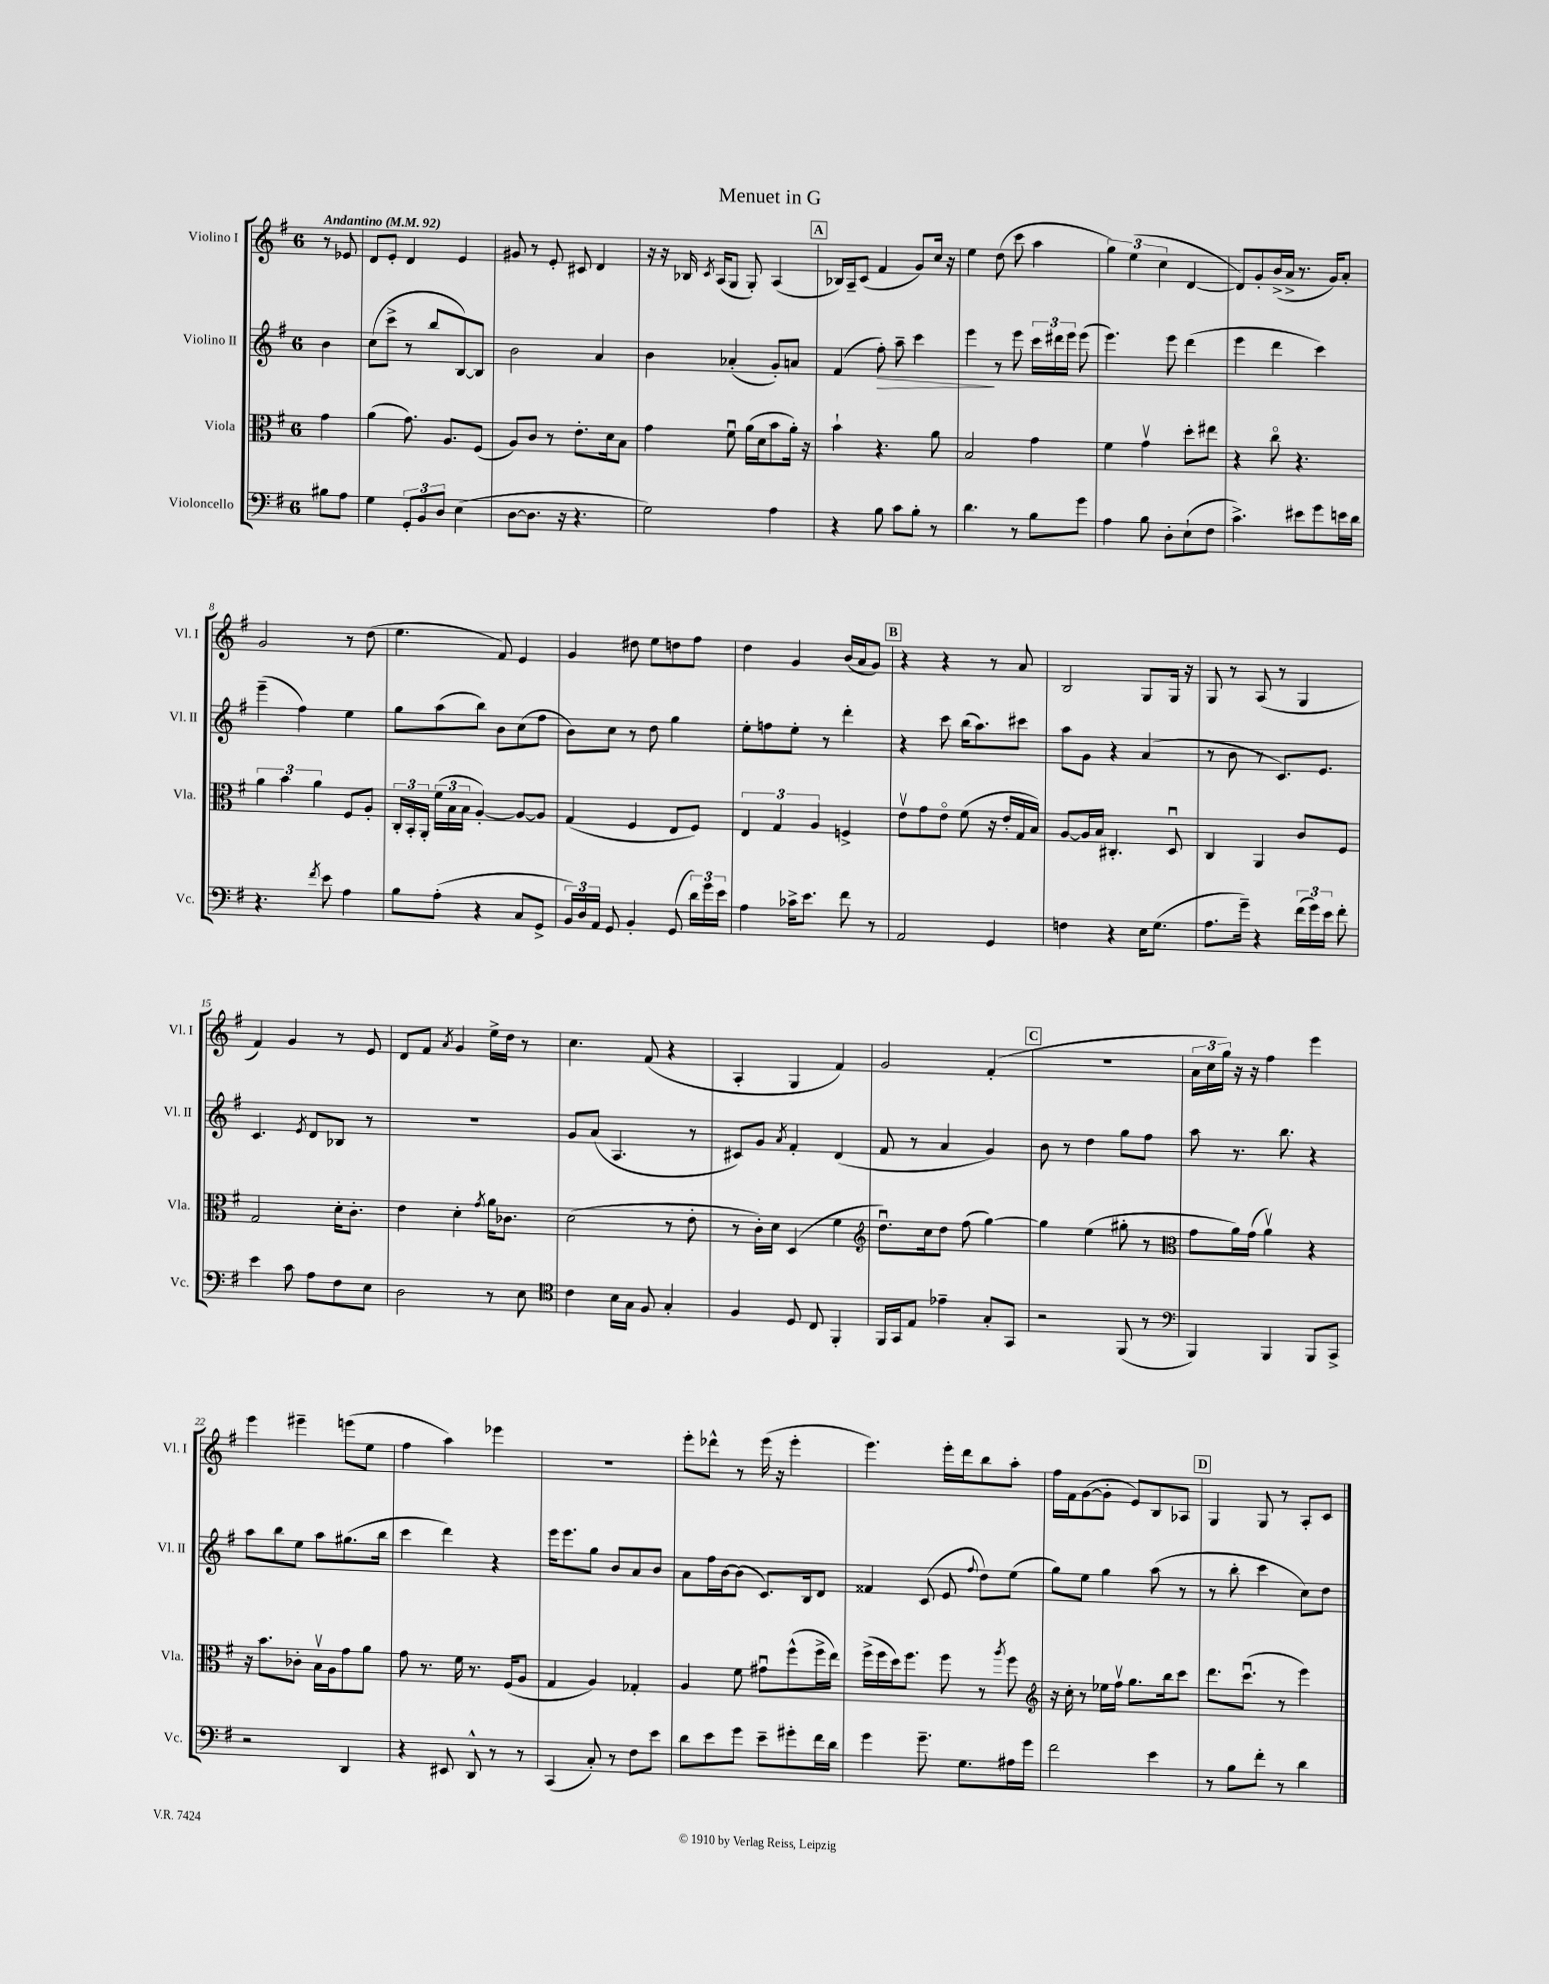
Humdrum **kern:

**kern	**kern	**kern	**dynam	**kern
*part4	*part3	*part2	*part2	*part1
*staff4	*staff3	*staff2	*staff2	*staff1
*I"Violoncello	*I"Viola	*I"Violino II	*	*I"Violino I
*I'Vc.	*I'Vla.	*I'Vl. II	*	*I'Vl. I
*clefF4	*clefC3	*clefG2	*	*clefG2
*k[f#]	*k[f#]	*k[f#]	*	*k[f#]
*M6/8	*M6/8	*M6/8	*	*M6/8
*MM92	*MM92	*MM92	*	*MM92
=	=	=	=	=
!	!	!	!	!LO:TX:a:B:t=Andantino
8B#X\L	4g\	4b\	.	8r
8A\J	.	.	.	8e-X/
=1	=1	=1	=1	=1
4G\	(4a\	(8cc\L	.	8d/L
.	.	8ccc^\J	.	8e'/J
12GG'/L	8.g\)	8r	.	4d/
12BB/	.	.	.	.
.	.	8bb/L	.	.
12D/J	.	.	.	.
.	8.A/L	.	.	.
(4E\	.	[8B/)	.	4e/
.	(8F#/J	8B/J]	.	.
=2	=2	=2	=2	=2
[8D\L	8A/L)	2b\	.	8g#X/
8.D\J]	8c/J	.	.	8r
.	8r	.	.	8e'/
16r	.	.	.	.
4.r	8.e'\L	.	.	8c#X/
.	.	4a/	.	4d/
.	16d\k	.	.	.
.	8B\J	.	.	.
=3	=3	=3	=3	=3
2G\)	4g\	4b\	.	16r
.	.	.	.	16r
.	.	.	.	16B-X/
.	.	.	.	8qc/
.	.	.	.	(16A/KL
.	8f#u\	(4a-X'/	.	8G/J
.	(16a\LL	.	.	8G'/)
.	16d\J	.	.	.
4A\	8b\	8g'/L)	.	(4A/
.	16a'\Jk)	8an/J	.	.
.	16r	.	.	.
!!LO:REH:place=s1:t=A
=4	=4	=4	=4	=4
4r	4b`\	(4f#/	.	16B-X/LL)
.	.	.	.	16A~/J
.	.	.	.	(8c/J
!	!	!	!LO:HP:b	!
8B\	4.r	8ff#'\)	>	4f#/
8c\L	.	8aa~\	.	.
8B'\J	.	4ccc\	.	8g/L)
8r	8a\	.	.	16cc/Jk
.	.	.	.	16r
=5	=5	=5	=5	=5
4.d\	2B/	4eee\	.	4ee\
.	.	8r	]	(8dd\
8r	.	8eee\	.	8ccc\
8B\L	4g\	24ccc\LL	.	4aa\
.	.	24ddd#X\	.	.
.	.	24eee\JJ	.	.
8g\J	.	(8eee\	.	.
=6	=6	=6	=6	=6
4A\	4f#\	4.eee\)	.	6gg\)
.	.	.	.	(6ee\
8B\	4gv\	.	.	.
.	.	.	.	6cc\
8D'\L	.	8eee\	.	.
(8E`\	8dd'\L	(4ddd\	.	[4d/
8F#\J	8ee#X\J	.	.	.
=7	=7	=7	=7	=7
4.c^\)	4r	4eee\	.	8d/L])
.	.	.	.	8g'/
.	8cc\	4ddd\	.	(16b^/L
.	.	.	.	16a^/JJ
8e#X\L	4.r	.	.	8.r
8g\	.	4ccc\)	.	.
.	.	.	.	16g/KL)
16en\L	.	.	.	8a'/J
16d\JJ	.	.	.	.
!!LO:LB:g=z
=8	=8	=8	=8	=8
4.r	6a\	(4eee~\	.	2g/
.	6b\	.	.	.
.	.	4ff#\)	.	.
.	6a\	.	.	.
8qf#/	.	.	.	.
8e\	.	.	.	.
4A\	8F#/L	4ee\	.	8r
.	8A'/J	.	.	(8dd\
=9	=9	=9	=9	=9
8B\L	24C'/LL	8gg\L	.	4.ee\
.	24BB'/	.	.	.
.	24AA'/JJ	.	.	.
(8A'\J	(24f#\LL	(8aa\	.	.
.	24B\	.	.	.
.	24B\JJ	.	.	.
4r	[4A'/)	8bb\J)	.	.
.	.	8b\L	.	8f#/)
8C/L	8A/L_	(8cc\	.	4e/
8GG^/J	8A/J]	8ff#\J	.	.
=10	=10	=10	=10	=10
24BB/LL)	(4G/	8b\L)	.	4g/
24D/	.	.	.	.
24AA/JJ	.	.	.	.
8GG/	.	8cc\J	.	.
4BB'/	4F#/	8r	.	8dd#X\
.	.	8dd\	.	8ee\L
(8GG/	8E/L	4gg\	.	8ddn\
24d\LL)	8F#/J)	.	.	8ff#\J
24g\	.	.	.	.
24e\JJ	.	.	.	.
=11	=11	=11	=11	=11
4A\	6E/	8ee'\L	.	4dd\
.	.	8ffn\	.	.
.	6G/	.	.	.
16c-X^\KL	.	8ee'\J	.	4g/
8.e\J	.	.	.	.
.	6A/	.	.	.
.	.	8r	.	.
8f#\	4Fn^/	4ddd'\	.	(16b/LL
.	.	.	.	16a/J
8r	.	.	.	8g/J)
!!LO:REH:place=s1:t=B
=12	=12	=12	=12	=12
2AA/	8ev\L	4r	.	4r
.	8g\	.	.	.
.	8e\J	8ccc\	.	4r
.	(8f#\	(16bb\KL	.	.
.	.	8.aa\)	.	.
4GG/	16r	.	.	8r
.	16e'/LL	.	.	.
.	16G/	8ccc#X\J	.	8a/
.	16B/JJ)	.	.	.
=13	=13	=13	=13	=13
4Fn\	[8A/L	8aa\L	.	2B/
.	16A/L]	8g\J	.	.
.	16B/JJ	.	.	.
4r	4.C#X'/	4r	.	.
16E\KL	.	(4a/	.	8G/L
(8.G\J	.	.	.	.
.	8Du/	.	.	16G/Jk
.	.	.	.	16r
=14	=14	=14	=14	=14
8.A\L	4C/	8r	.	8G/
.	.	8b\	.	8r
16g~\Jk)	.	.	.	.
4r	4AA/	8r	.	(8A/
.	.	8.c/L)	.	8r
(24f#\LL	8c/L	.	.	4G/
24g\)	.	.	.	.
.	.	8.e/J	.	.
24e\JJ	.	.	.	.
8f#'\	8F#/J	.	.	.
!!LO:LB:g=z
=15	=15	=15	=15	=15
4e\	2G/	4.c/	.	4f#/)
8c\	.	.	.	4g/
.	.	8qe/	.	.
8A\L	.	8d/L	.	.
8F#\	16d'\KL	8B-X/J	.	8r
.	8.c'\J	.	.	.
8E\J	.	8r	.	8e/
=16	=16	=16	=16	=16
2D\	4e\	2.r	.	8d/L
.	.	.	.	8f#/J
.	.	.	.	8qa/
.	4d'\	.	.	4g/
.	8qg/	.	.	.
8r	16a\KL	.	.	16ee^\LL
.	8.c-X\J	.	.	16dd\JJ
8E\	.	.	.	8r
=17	=17	=17	=17	=17
*clefC4	*	*	*	*
4c\	(2d\	8g/L	.	4.cc\
.	.	(8a/J	.	.
16B\LL	.	4.A/	.	.
16G\JJ	.	.	.	.
8F#/	.	.	.	(8f#/
4G'/	8r	.	.	4r
.	8e'\	8r	.	.
=18	=18	=18	=18	=18
4F#/	8r	8c#X/L)	.	4A'/
.	16c'\LL)	8g/J	.	.
.	16d\JJ	.	.	.
.	.	8qa/	.	.
8D/	(4D/	4f#'/	.	4G/
8C/	.	.	.	.
4FF#'/	4f#\	(4d/	.	4f#/)
=19	=19	=19	=19	=19
*	*clefG2	*	*	*
16FF#/LL	8.ddu\L)	8f#/	.	2g/
16GG/J	.	.	.	.
8E/J	.	8r	.	.
.	16cc\k	.	.	.
4e-X~\	8dd\J	4a/	.	.
.	(8ff#\	.	.	.
8G'/L	[4gg\)	4g/)	.	(4f#'/
8GG/J	.	.	.	.
!!LO:REH:place=s1:t=C
=20	=20	=20	=20	=20
2r	4gg\]	8b\	.	2.r
.	.	8r	.	.
.	(4ee\	4dd\	.	.
(8FF#/	8gg#X'\	8gg\L	.	.
8r	8r	8ff#\J	.	.
=21	=21	=21	=21	=21
*clefF4	*clefC3	*	*	*
4BBB/)	8g\L	8aa\	.	24a\LL
.	.	.	.	24cc\
.	.	.	.	24gg\JJ)
.	16a\L)	8.r	.	16r
.	(16g\JJ	.	.	16r
4BBB/	4av\)	.	.	4ff#\
.	.	8.bb\	.	.
8BBB/L	4r	4r	.	4eee\
8CC^/J	.	.	.	.
!!LO:LB:g=z
=22	=22	=22	=22	=22
2r	16r	8aa\L	.	4eee\
.	8.b\L	.	.	.
.	.	8bb\	.	.
.	8c-X'\J	8ee\J	.	4eee#X~\
.	16Bv\LL	8aa\L	.	.
.	16A\J	.	.	.
4DD/	8g\	(8.gg#X\	.	(8eeen\L
.	8a\J	.	.	8ee\J
.	.	16bb\Jk	.	.
=23	=23	=23	=23	=23
4r	8g\	4ccc\	.	4ff#\
.	8.r	.	.	.
8EE#X/	.	4ddd\)	.	4aa\)
.	16f#\	.	.	.
8DD^^/	8.r	.	.	.
8r	.	4r	.	4eee-X\
.	(16F#/KL	.	.	.
8r	8A/J	.	.	.
=24	=24	=24	=24	=24
(4CC/	4G/	16eee\KL	.	2.r
.	.	8.eee\	.	.
8C'/)	4A/)	8gg\J	.	.
8r	.	8b/L	.	.
8F#\L	4G-X'/	8a/	.	.
8e\J	.	8b/J	.	.
=25	=25	=25	=25	=25
8d\L	4A/	8a\L	.	8eee'\L
8e\	.	16ff#\L	.	8ddd-X^^\J
.	.	[16b\J	.	.
8g\J	8f#\	(8b\J]	.	8r
8e~\L	8g#Xu\L	8.c/L)	.	(16eee\
.	.	.	.	16r
8g#X'\	(8ff#^^\	.	.	4eee'\
.	.	16B/k	.	.
16f#\L	16ff#^\L	8d/J	.	.
16d\JJ	16ee\JJ)	.	.	.
=26	=26	=26	=26	=26
4g\	(16ff#^\LL	4f##X/	.	4.eee\)
.	16ff#\	.	.	.
.	16dd\J)	.	.	.
.	8.ff#\J	.	.	.
8.g~\	.	(8c/	.	.
.	8ff#\	8e/	.	16eee'\LL
8.G\L	.	.	.	16ddd\J
.	.	8qqff#/	.	.
.	8r	8dd\L)	.	8bb\
.	8qaa/	.	.	.
16A#X\L	8ff#\	(8ee\J	.	8aa'\J
16g\JJ	.	.	.	.
=27	=27	=27	=27	=27
*	*clefG2	*	*	*
2f#\	16r	8gg\L)	.	16ff#\LL
.	16cc'\	.	.	16f#\J
.	8r	8ee\J	.	([8g\
.	16ee-X\LL	4gg\	.	8g'\J]
.	16ff#v\JJ	.	.	.
.	8.gg\L	.	.	8e/L)
4e\	.	(8aa\	.	8B/
.	16bb\k	.	.	.
.	8ccc\J	8r	.	8A-X/J
!!LO:REH:place=s1:t=D
=28	=28	=28	=28	=28
8r	8.ddd\L	8r	.	4G/
8B\L	.	8bb'\	.	.
.	(8.cccu\J	.	.	.
8f#'\J	.	4ccc\	.	8G/
8r	8r	.	.	8r
4d\	4eee\)	8cc\L)	.	8A'/L
.	.	8dd\J	.	8c/J
==	==	==	==	==
*-	*-	*-	*-	*-
